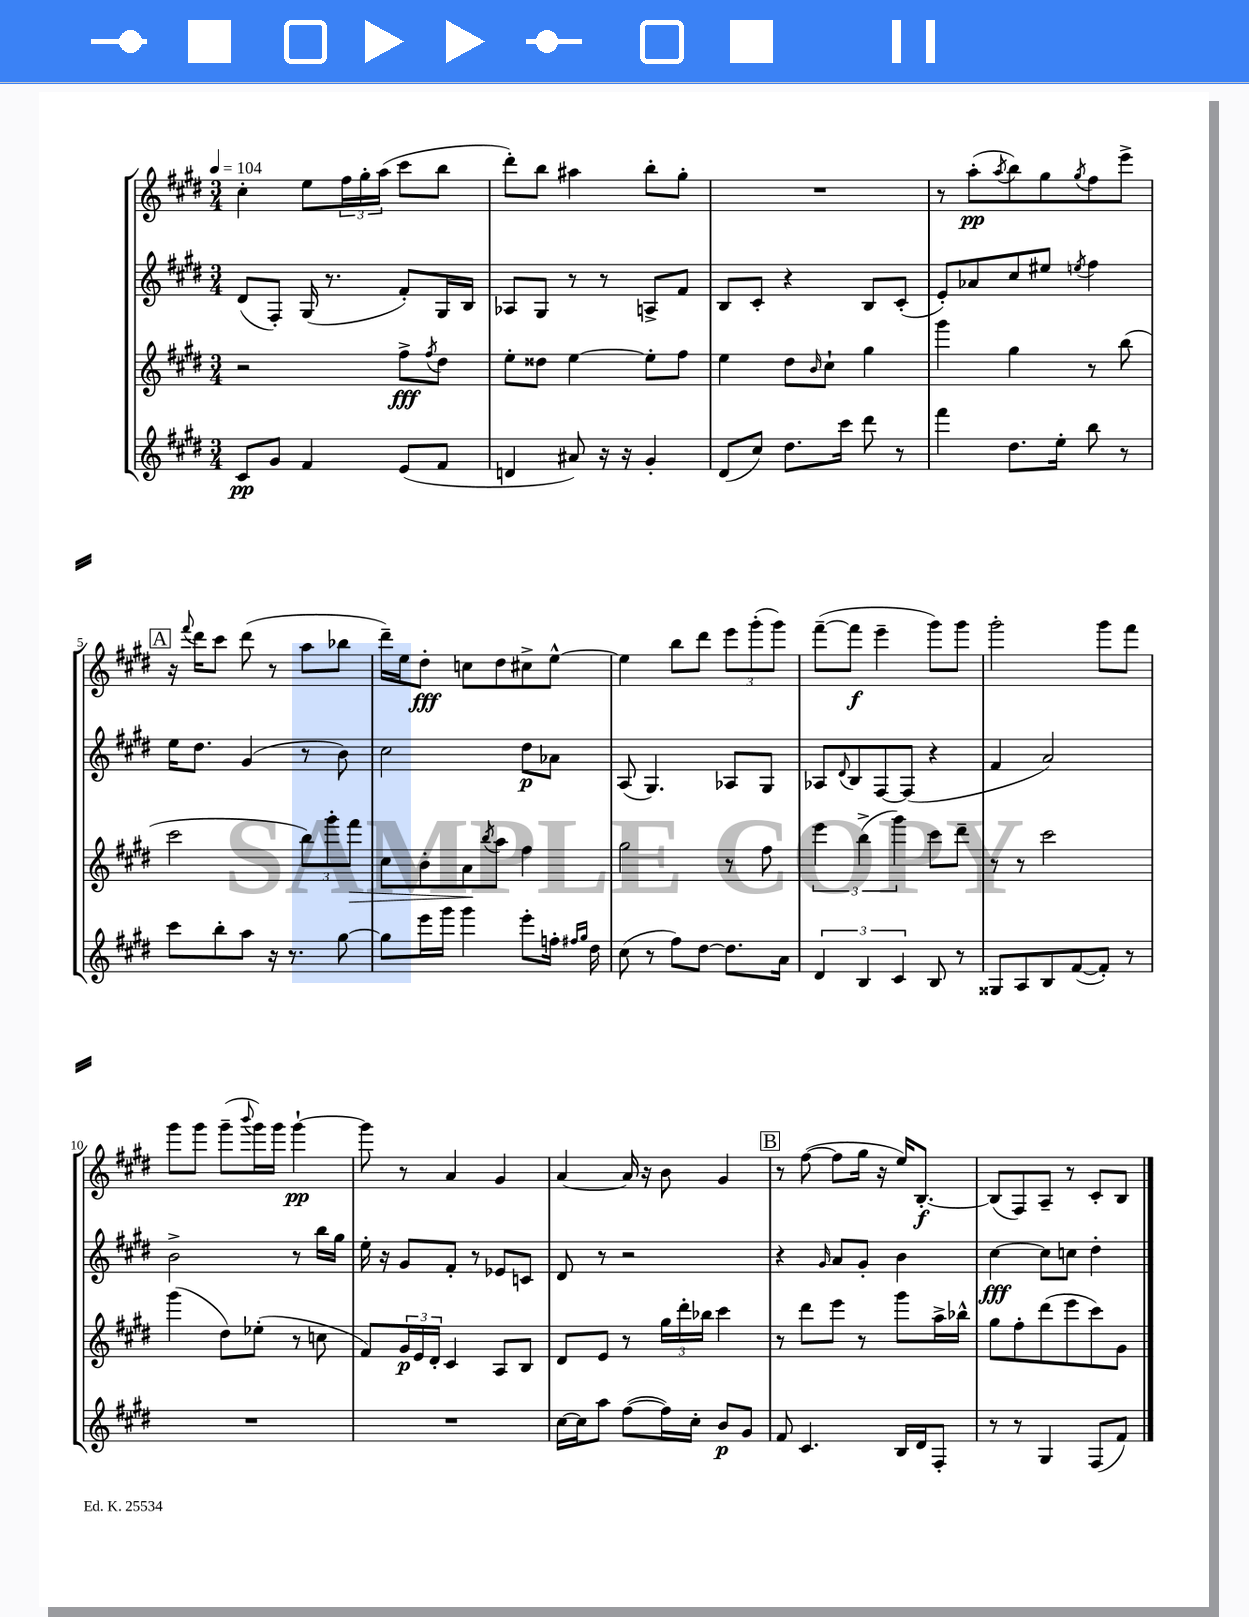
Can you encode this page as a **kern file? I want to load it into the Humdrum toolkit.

**kern	**kern	**kern	**kern
*staff4	*staff3	*staff2	*staff1
*clefG2	*clefG2	*clefG2	*clefG2
*k[f#c#g#d#]	*k[f#c#g#d#]	*k[f#c#g#d#]	*k[f#c#g#d#]
*M3/4	*M3/4	*M3/4	*M3/4
*MM104	*MM104	*MM104	*MM104
8c#	2r	(8d#	4cc#'
8g#	.	8F#')	.
4f#	.	(16G#	8ee
.	.	8.r	.
.	.	.	24ff#
.	.	.	24gg#'
.	.	.	(24aa
(8e	8ff#^	8f#')	8ccc#
.	8qff#	.	.
8f#	8dd#	16G#	8bb
.	.	16B	.
=	=	=	=
4d	8ee'	8A-	8ddd#')
.	8dd##	8G#	8bb
8a#)	[4ee	8r	4aa#
16r	.	8r	.
16r	.	.	.
4g#'	8ee']	8A^	8bb'
.	8ff#	8f#	8gg#'
=	=	=	=
(8d#	4ee	8B	2.r
8cc#)	.	8c#'	.
8.dd#	8dd#	4r	.
.	16qqb	.	.
.	8cc#`	.	.
16ccc#	.	.	.
8ddd#	4gg#	8B	.
8r	.	(8c#'	.
=	=	=	=
4fff#	4ggg#	8e')	8r
.	.	8a-	(8aa'
.	.	.	8qaa
8.dd#	4gg#	8cc#	8bb)
.	.	8ee#	8gg#
16ee'	.	.	.
.	.	8qee	8qgg#
8bb	8r	4ff#	8ff#
8r	(8bb	.	8eee^
=	=	=	=
8ccc#	2ccc#	16ee	16r
.	.	.	8qqfff#
.	.	8.dd#	16ddd#
8bb'	.	.	8ccc#
8aa	.	(4g#	(8ddd#
16r	.	.	8r
8.r	.	.	.
.	12bb)	8r	8aa
.	12ggg#'	.	.
[8gg#	.	8b)	8bb-
.	12fff#	.	.
=	=	=	=
8gg#]	8cc#	2cc#	16ddd#~)
.	.	.	16ee
16eee	8b'	.	8dd#'
16ggg#	.	.	.
4ggg#	8a	.	8cc
.	8qbb	.	.
.	8aa	.	8dd#
8eee'	4ff#	8dd#	8cc#^
16ff'	.	8a-	[8ee^^
16qqff#	.	.	.
16qqgg#	.	.	.
16dd#	.	.	.
=	=	=	=
(8cc#	2gg#	(8A	4ee]
8r	.	4.G#)	.
8ff#)	.	.	8bb
[8dd#	.	.	8ddd#
8.dd#]	8r	8A-	12eee
.	.	.	(12ggg#'
.	8ff#	8G#	.
.	.	.	12ggg#)
16a	.	.	.
=	=	=	=
6d#	6eee	8A-	([8fff#~
.	.	8qqd#	.
.	.	8B	8fff#]
6B	(6bb^	.	.
.	.	[8F#	4eee~
6c#	6ggg#)	.	.
.	.	(8F#]	.
8B	8ccc#	4r	8ggg#)
8r	8ddd#~	.	8ggg#
=	=	=	=
8G##	8r	4f#	2ggg#'
8A	8r	.	.
8B	2ccc#	2a)	.
([8f#	.	.	.
8f#'])	.	.	8ggg#
8r	.	.	8fff#
=	=	=	=
2.r	(4ggg#	2b^	8ggg#
.	.	.	8ggg#
.	8dd#)	.	(8ggg#~
.	.	.	8qqbbb
.	(8ee-'	.	16ggg#)
.	.	.	16ggg#
.	8r	8r	[4ggg#`
.	8cc	16bb	.
.	.	16gg#	.
=	=	=	=
2.r	8f#)	16ee'	8ggg#]
.	.	16r	.
.	24g#	8g#	8r
.	24e	.	.
.	24d#'	.	.
.	4c#	8f#'	4a
.	.	8r	.
.	8A	8e-	4g#
.	8B	8c	.
=	=	=	=
[16cc#	8d#	8d#	[4a
16cc#]	.	.	.
8aa	8e	8r	.
([8ff#	8r	2r	16a]
.	.	.	16r
16ff#])	24gg#	.	8b
.	24ddd#'	.	.
16cc#'	.	.	.
.	24bb-	.	.
8b	4ccc#	.	4g#
8g#	.	.	.
=	=	=	=
8f#	8r	4r	8r
4.c#	8ddd#	.	([8ff#
.	.	16qqg#	.
.	8eee	8a	8ff#]
.	8r	8g#'	16gg#
.	.	.	16r
16B	8ggg#	4b	16ee)
16d#	.	.	[8.B'
8F#'	16aa^	.	.
.	16bb-^^	.	.
=	=	=	=
8r	8gg#	[4cc#	(8B]
8r	8ff#'	.	8F#)
4G#	(8ddd#	8cc#]	8A~
.	8eee	8cc	8r
(8F#	8ccc#)	4dd#'	8c#'
8f#)	8g#	.	8B
==	==	==	==
*-	*-	*-	*-
